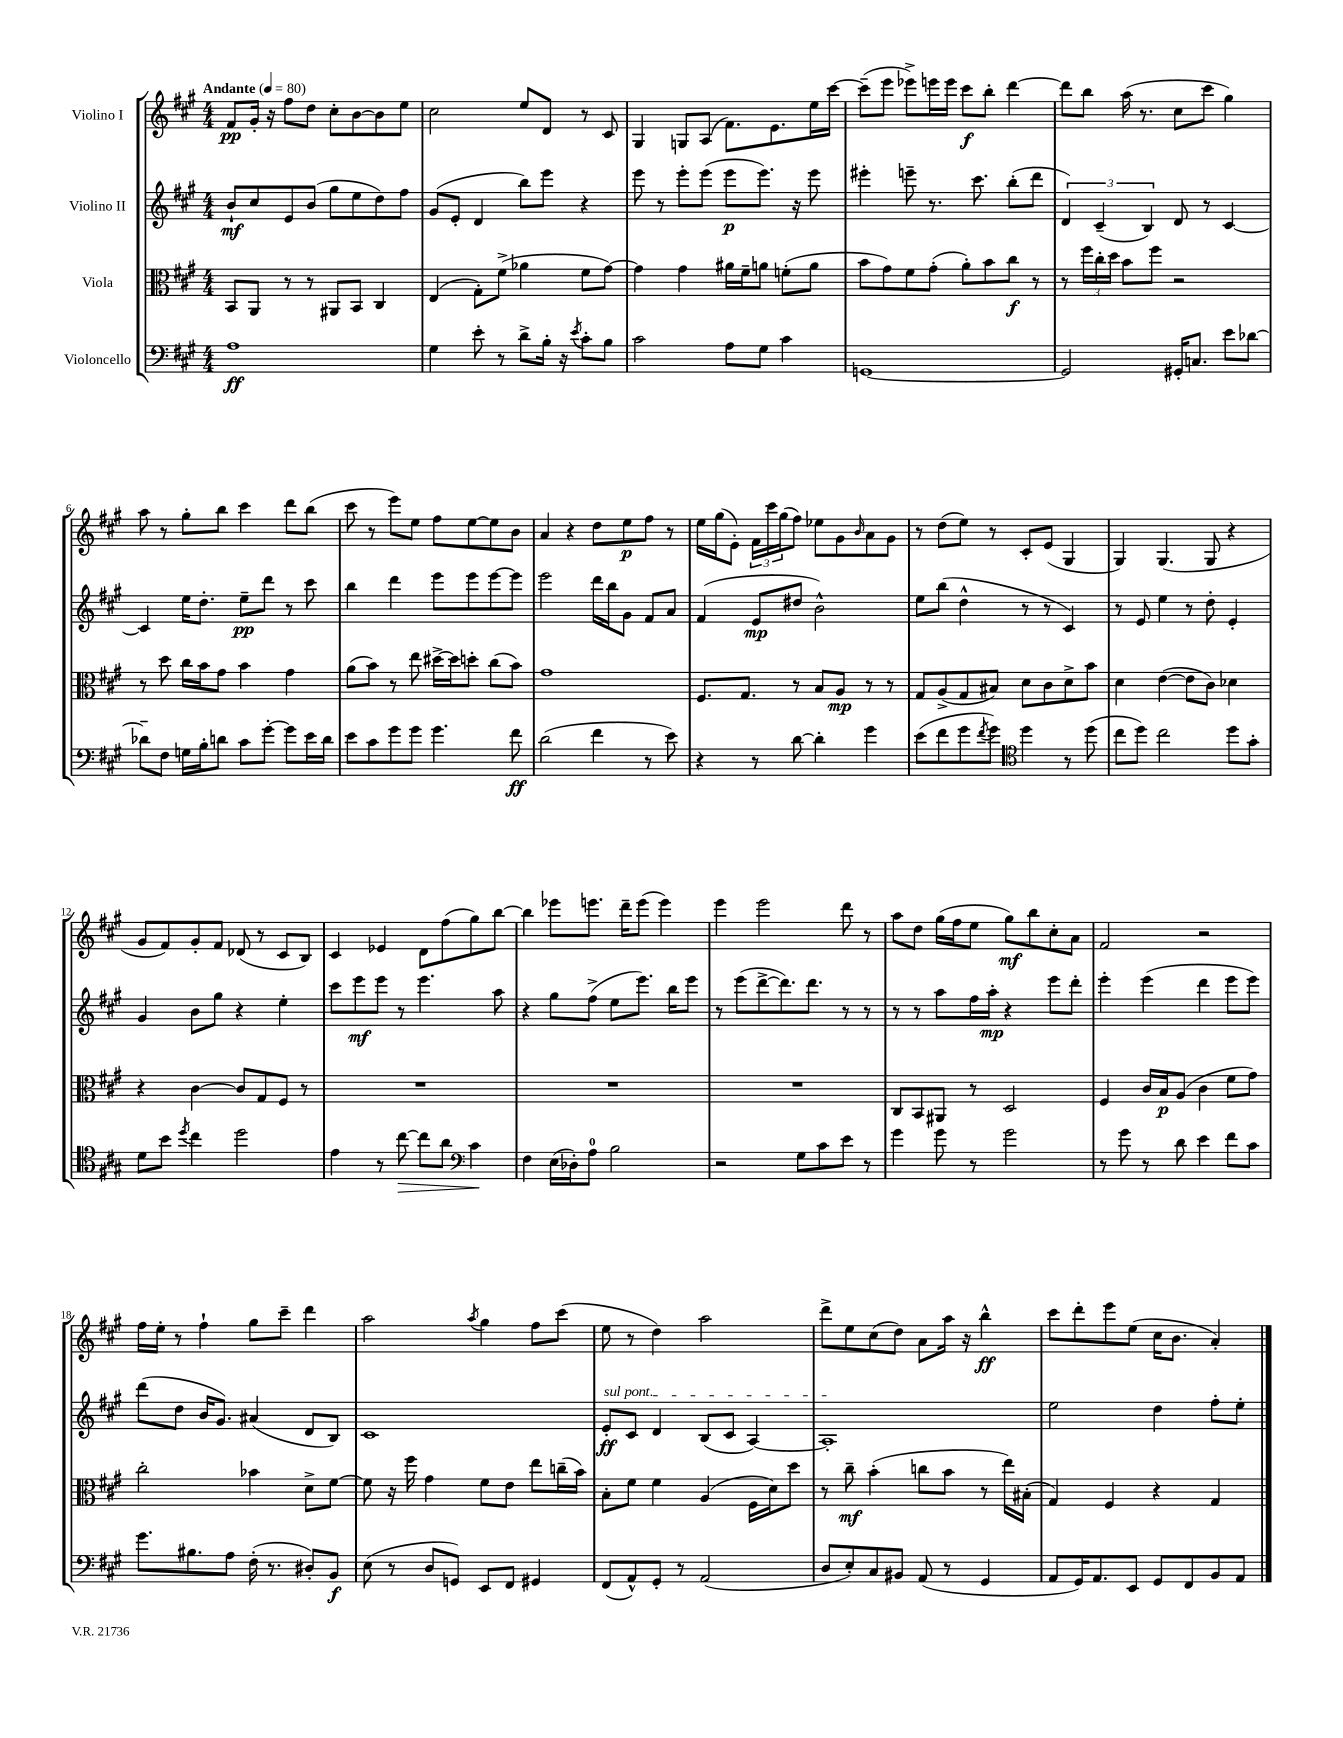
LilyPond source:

<<
\new StaffGroup <<
\new Staff = "s0" \with { instrumentName = "Violino I" } {
    \clef treble \key a \major \numericTimeSignature \time 4/4 \tempo "Andante" 4 = 80
    fis'8\pp gis'16-. r16 fis''8 d''8 cis''8-. b'8~ b'8 e''8 |
    cis''2 e''8 d'8 r8 cis'8 |
    gis4 g8 a8( fis'8.) e'8. e''16 cis'''16~ |
    cis'''8--( e'''8 ees'''8->) e'''16 e'''16 cis'''8\f b''8-. d'''4~ |
    d'''8 b''8 a''16( r8. cis''8 cis'''8 gis''4) |
    a''8 r8 gis''8-. b''8 cis'''4 d'''8 b''8( |
    cis'''8 r8 e'''8) e''8 fis''8 e''8~ e''8 b'8 |
    a'4 r4 d''8 e''8\p fis''8 r8 |
    e''16 gis''16( e'8-.) \tuplet 3/2 { fis'16 cis'''16 gis''16( } fis''8) ees''8 gis'8 \grace { b'16 } a'8 gis'8 |
    r8 d''8( e''8) r8 cis'8-. e'8( gis4 |
    gis4) gis4.( gis8 r4 |
    gis'8 fis'8) gis'8-. fis'8 des'8( r8 cis'8 b8) |
    cis'4 ees'4 d'8 fis''8( gis''8) b''8~ |
    b''4 ees'''8 e'''8. d'''16-- e'''8( e'''4) |
    e'''4 e'''2 d'''8 r8 |
    a''8 d''8 gis''16( fis''16 e''8 gis''8\mf) b''8 cis''8-. a'8 |
    fis'2 r2 |
    fis''16 e''16-. r8 fis''4-! gis''8 cis'''8-- d'''4 |
    a''2 \acciaccatura { a''8 } gis''4 fis''8 cis'''8( |
    e''8 r8 d''4) a''2 |
    d'''8-> e''8 cis''8( d''8) a'8 a''16 r16 b''4-^\ff |
    cis'''8 d'''8-. e'''8 e''8( cis''16 b'8. a'4-.) \bar "|." |
}
\new Staff = "s1" \with { instrumentName = "Violino II" } {
    \clef treble \key a \major \numericTimeSignature \time 4/4
    b'8-!\mf cis''8 e'8 b'8( gis''8 e''8 d''8) fis''8 |
    gis'8( e'8-. d'4 b''8) e'''8 r4 |
    e'''8 r8 e'''8-. e'''8( e'''8\p e'''8.) r16 e'''8 |
    eis'''4-. e'''8-- r8. cis'''8. b''8-.( d'''8 |
    \tuplet 3/2 { d'4) cis'4--( b4) } d'8 r8 cis'4~ |
    cis'4 e''16 d''8.-. e''8--\pp d'''8 r8 cis'''8 |
    b''4 d'''4 e'''8 e'''8 e'''8~ e'''8 |
    e'''2 d'''16 b''16 gis'8 fis'8 a'8 |
    fis'4( e'8\mp dis''8 b'2-^) |
    e''8 b''8( d''4-^ r8 r8 cis'4) |
    r8 e'8 e''4 r8 d''8-. e'4-. |
    gis'4 b'8 gis''8 r4 e''4-. |
    cis'''8 e'''8\mf e'''8 r8 e'''4. a''8 |
    r4 gis''8 fis''8->( e''8 e'''8.) b''16 e'''8 |
    r8 e'''8( d'''8~-> d'''8.) d'''8. r8 r8 |
    r8 r8 a''8 fis''16 a''16-.\mp r4 e'''8 d'''8-. |
    e'''4-. e'''4( d'''4 e'''8 e'''8) |
    d'''8( d''8 b'16 gis'8.) ais'4( d'8 b8) |
    cis'1 |
    \once \override TextSpanner.bound-details.left.text = \markup { \italic "sul pont." } e'8-.\ff\startTextSpan cis'8 d'4 b8( cis'8 a4~) |
    a1-.\stopTextSpan |
    e''2 d''4 fis''8-. e''8-. \bar "|." |
}
\new Staff = "s2" \with { instrumentName = "Viola" } {
    \clef alto \key a \major \numericTimeSignature \time 4/4
    b,8 a,8 r8 r8 ais,8 b,8 cis4 |
    e4( gis8-.) fis'8->( aes'4 fis'8 gis'8~) |
    gis'4 gis'4 ais'16 fis'16-- a'8 f'8-.( a'8 |
    b'8 gis'8) fis'8 gis'8-.( a'8-.) b'8 cis''8\f r8 |
    r8 \tuplet 3/2 { fis''16 cis''16-. d''16 } b'8 fis''8 r2 |
    r8 d''8 cis''16 b'16 gis'8 b'4 gis'4 |
    a'8( b'8) r8 e''8 dis''16~-> dis''16 d''8-. cis''8( b'8) |
    gis'1 |
    fis8. gis8. r8 b8 a8\mp r8 r8 |
    gis8 a8->( gis8 bis8) d'8 cis'8 d'8-> b'8 |
    d'4 e'4~( e'8 cis'8) des'4 |
    r4 cis'4~ cis'8 gis8 fis8 r8 |
    R1 |
    R1 |
    R1 |
    cis8 b,8 ais,8 r8 d2 |
    fis4 cis'16 b16\p a8( cis'4 fis'8 gis'8) |
    cis''2-. bes'4 d'8-> fis'8~ |
    fis'8 r16 fis''16 gis'4 fis'8 e'8 e''8 c''16--( b'16) |
    b8-. fis'8 fis'4 a4( fis16 d'16) d''8 |
    r8 cis''8--\mf b'4-.( c''8 b'8 r8 e''16) bis16-.( |
    gis4) fis4 r4 gis4 \bar "|." |
}
\new Staff = "s3" \with { instrumentName = "Violoncello" } {
    \clef bass \key a \major \numericTimeSignature \time 4/4
    a1\ff |
    gis4 e'8-. r8 d'8-> b16-. r16 \acciaccatura { e'8 } cis'8-. b8 |
    cis'2 a8 gis8 cis'4 |
    g,1~ |
    g,2 gis,16-. c8. e'8 des'8~ |
    des'8-- fis8 g16 b16-. d'8 cis'8 gis'8~-. gis'8 e'16 d'16 |
    e'8 cis'8 gis'8 gis'8 gis'4. fis'8\ff |
    d'2( fis'4 r8 e'8) |
    r4 r8 d'8~ d'4-. gis'4 |
    e'8( fis'8 gis'8 \acciaccatura { fis'8 } gis'8) \clef tenor d''4 r8 d''8( |
    cis''8 d''8) cis''2 d''8 gis'8-. |
    d'8 b'8 \acciaccatura { d''8 } cis''4 d''2 |
    e'4 r8 cis''8~\> cis''8 a'8 \clef bass cis'4\! |
    fis4 e16( des16-.) a8-0 b2 |
    r2 gis8 cis'8 e'8 r8 |
    gis'4 gis'8 r8 gis'2 |
    r8 gis'8 r8 d'8 e'4 fis'8 cis'8 |
    gis'8. bis8. a8 fis16-.( r8. dis8-.) b,8\f |
    e8( r8 d8 g,8) e,8 fis,8 gis,4 |
    fis,8( a,8-^) gis,8-. r8 a,2( |
    d8 e8-.) cis8 bis,8 a,8( r8 gis,4 |
    a,8 gis,16) a,8. e,8 gis,8 fis,8 b,8 a,8 \bar "|." |
}
>>
>>
